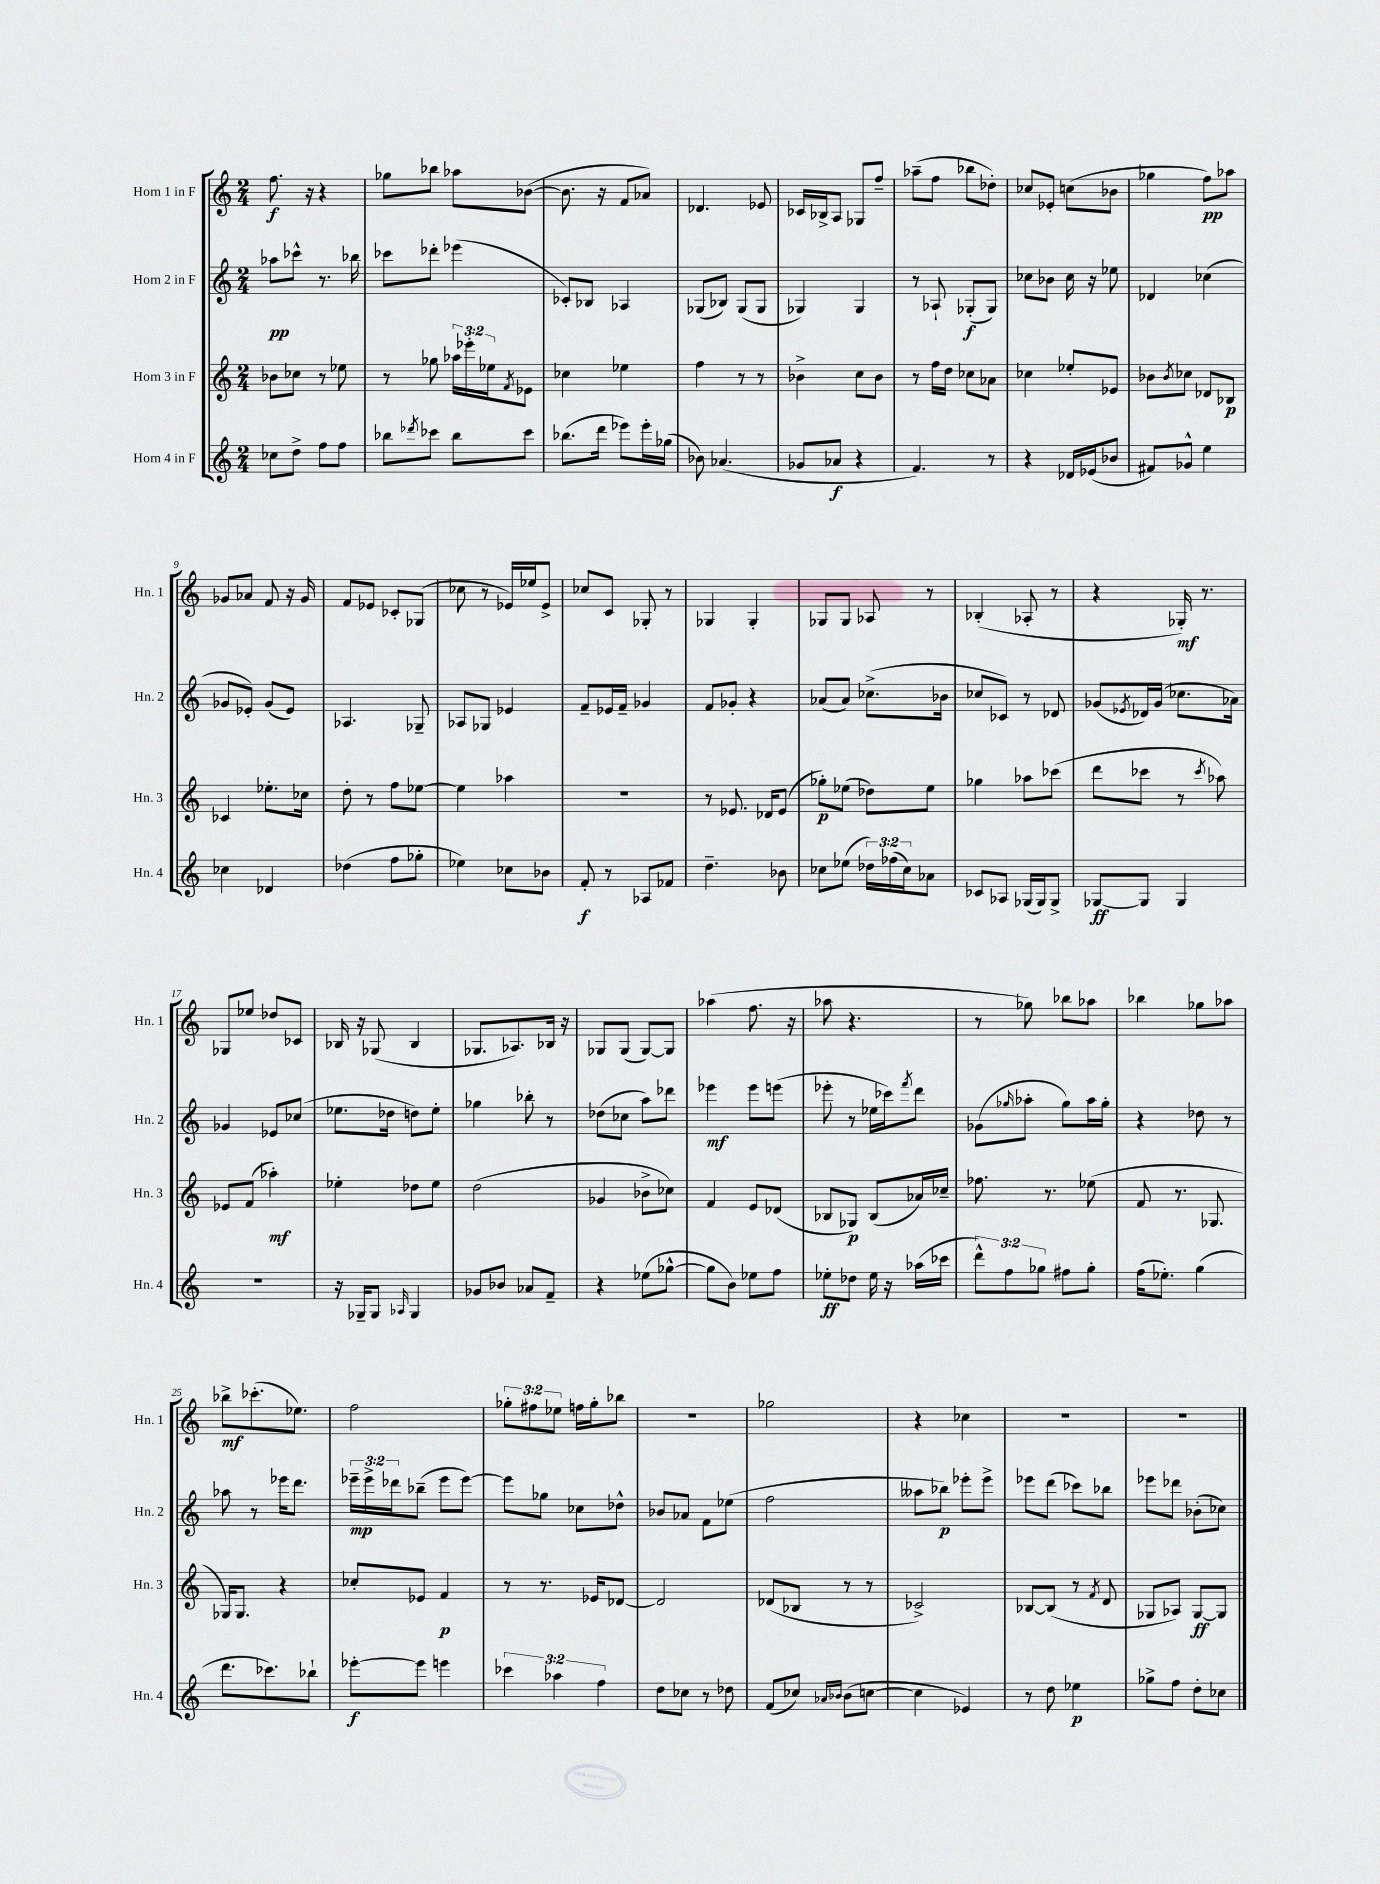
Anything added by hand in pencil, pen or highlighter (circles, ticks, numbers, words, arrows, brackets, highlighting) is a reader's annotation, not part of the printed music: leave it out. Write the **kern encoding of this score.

**kern	**kern	**kern	**kern
*staff4	*staff3	*staff2	*staff1
*clefG2	*clefG2	*clefG2	*clefG2
*k[]	*k[]	*k[]	*k[]
*M2/4	*M2/4	*M2/4	*M2/4
8cc-	8b-	8aa-	8.ff
8dd^	8cc-	8ccc-^^	.
.	.	.	16r
8ff	8r	8.r	4r
8ff	8ee-	.	.
.	.	16bb-	.
=	=	=	=
8bb-	8r	8ccc-	8gg-
8qddd-	.	.	.
8ccc-	8gg-	8ddd-'	8bb-
8bb-	24aa-	(4eee-	8aa-
.	24eee-'	.	.
.	24ee-	.	.
.	8qf	.	.
8ccc-	8e-	.	([8b-
=	=	=	=
(8.bb-	4cc-	8c-')	8.b-]
.	.	8B-	.
16ddd	.	.	16r
8eee-)	4ee-	4A-	8f
16eee-'	.	.	8a-)
(16gg-	.	.	.
=	=	=	=
8b-)	4ff	(8G-	4.d-
(4.a-	.	8B-)	.
.	8r	(8G-	.
.	8r	8G-	8e-
=	=	=	=
8g-	4b-^	4G-)	16c-
.	.	.	16B-^
8a-	.	.	8A
4r	8cc	4G-	8G-
.	8b-	.	8ff~
=	=	=	=
4.f)	8r	8r	(8aa-~
.	16ff	8A-`	8ff
.	16dd	.	.
.	8cc-	(8G-'	8bb-
8r	8a-	8G-)	8dd-')
=	=	=	=
4r	4cc-	8cc-	8cc-
.	.	8b-	8e-'
16d-	8ee-'	16cc-	(8cc
(16e-	.	16r	.
8b-	8e-	8ee-	8b-
=	=	=	=
8f#)	8b-	4d-	4gg-
.	8qb-	.	.
8g-^^	8cc-	.	.
4ee	8d-	(4cc-	8ff)
.	8B-	.	8aa-
=	=	=	=
4cc-	4c-	8g-	8g-
.	.	8e-')	8a-
4d-	8.ee-'	(8g-	8f
.	.	8e-)	16r
.	16cc-	.	16g-
=	=	=	=
(4dd-	8dd'	4.A-	8f
.	8r	.	8e-
8ff	8ff	.	8c-'
8gg-'	[8ee-	8G-~	(8G-
=	=	=	=
4ee-)	4ee-]	8A-	8cc-
.	.	8G-	8r
8cc-	4aa-	4e-	16e-)
.	.	.	16ee-
8b-	.	.	8e-^
=	=	=	=
8f'	2r	8f~	8cc-
8r	.	16e-	8c
.	.	16f~	.
8A-	.	4g-	8G-'
8f-	.	.	8r
=	=	=	=
4.dd~	8r	8f	4G-
.	8.e-	8g-'	.
.	.	4r	4G-'
.	16d-	.	.
8b-	(8e-	.	.
=	=	=	=
8cc-	8gg-')	(8a-	8G-
(8ee-	(8ee-	8a-)	8G-
24dd-)	8dd-)	(8.cc-^	8A-
(24ff-	.	.	.
24cc-)	.	.	.
8a-	8ee-	.	8r
.	.	16b-	.
=	=	=	=
8c-	4gg-	8cc-	(4B-'
8A-	.	8c-)	.
(16G-	8aa-	8r	8A-'
16G-)	.	.	.
8G-^	(8ccc-	8d-	8r
=	=	=	=
[8G-	8ddd	(8g-	4r
.	.	8qe-	.
8G-]	8ccc-	16d-)	.
.	.	(16g-	.
4G-	8r	8.cc-	16G-')
.	.	.	8.r
.	8qccc-	.	.
.	8aa-)	.	.
.	.	16a-)	.
=	=	=	=
2r	8e-	4g-	8G-
.	(8f	.	8ee-
.	4aa-')	8e-	8dd-
.	.	(8cc-	8c-
=	=	=	=
16r	4ee-'	8.ee-	16B-
16G-~	.	.	16r
8G-	.	.	(8G-
.	.	16dd-	.
16qqA-	.	.	.
4G-	8dd-	8dd)	4B-
.	8ee-	8ee-'	.
=	=	=	=
8g-	(2dd	4gg-	8.G-
8b-	.	.	.
.	.	.	8.A-)
8a-	.	8bb-'	.
8f~	.	8r	16B-
.	.	.	16r
=	=	=	=
4r	4g-	(8dd-	8G-
.	.	8cc-	(8G-
(8ee-	8b-^	8aa)	[8G-)
[8gg-^^	8cc-)	8ddd-	8G-]
=	=	=	=
8gg-]	4f	4eee-	(4aa-
8b)	.	.	.
8ee-	8e	8eee-	8.ff
8ff	(8d-	(8eee	.
.	.	.	16r
=	=	=	=
8ee-'	8B-	8eee-'	8aa-
8dd-	8G-)	8r	4.r
16ee-	(8B-	16ee-	.
16r	.	16ccc-)	.
.	.	8qfff	.
(16aa-	16a-)	8ddd	.
16ccc-	16cc-~	.	.
=	=	=	=
12ddd^^)	8.ff-	(8g-	8r
12ff	.	.	.
.	.	16qqgg-	.
.	.	8aa-'	8gg-)
12gg-	.	.	.
.	8.r	.	.
8ff#	.	8gg-)	8bb-
8gg-'	(8ee-	16aa-	8aa-
.	.	16gg-'	.
=	=	=	=
(16ff	8f	4r	4bb-
8.ee-')	.	.	.
.	8.r	.	.
(4gg	.	8dd-	8gg-
.	8.G-	.	.
.	.	8r	8aa-
=	=	=	=
8.ddd	16G-)	8aa-	8bb-^
.	8.G-	.	.
.	.	8r	(8.ccc-'
8.ccc-)	.	.	.
.	4r	16eee-	.
.	.	8.ddd	8.ee-)
8bb-`	.	.	.
=	=	=	=
[8eee-'	8cc-'	24eee-~	2ff
.	.	24eee-^	.
.	.	24ddd-	.
8eee-]	8e-	(8bb-~	.
4eee	4f	8eee-	.
.	.	[8eee-)	.
=	=	=	=
6ccc-	8r	8eee-]	12gg-'
.	.	.	12ff#
.	8.r	8gg-	.
6aa-	.	.	12ee-
.	.	8cc-	16ff
.	16e-	.	16gg-'
6ff	.	.	.
.	[8d-	8dd-^^	8bb-
=	=	=	=
8dd	2d-]	8b-	2r
8cc-	.	8a-	.
8r	.	8f	.
8dd-	.	(8ee-	.
=	=	=	=
(8f	(8d-	2ff	2gg-
8cc-)	8B-	.	.
16qqa-	.	.	.
16qqb-	.	.	.
(8b-	8r	.	.
[8cc	8r	.	.
=	=	=	=
4cc]	2c-^)	8aa--	4r
.	.	8bb-)	.
4e-)	.	8eee-'	4cc-
.	.	8eee-^	.
=	=	=	=
8r	[8B-	8eee-	2r
8dd	(8B-]	(8ddd	.
4ee-	8r	8ccc-)	.
.	8qf	.	.
.	8d	8bb-	.
=	=	=	=
8gg-^	8G-	8eee-	2r
8ff	8A-)	8ddd-	.
8dd'	[8G-	(8b-'	.
8cc-	8G-]	8cc-)	.
==	==	==	==
*-	*-	*-	*-
